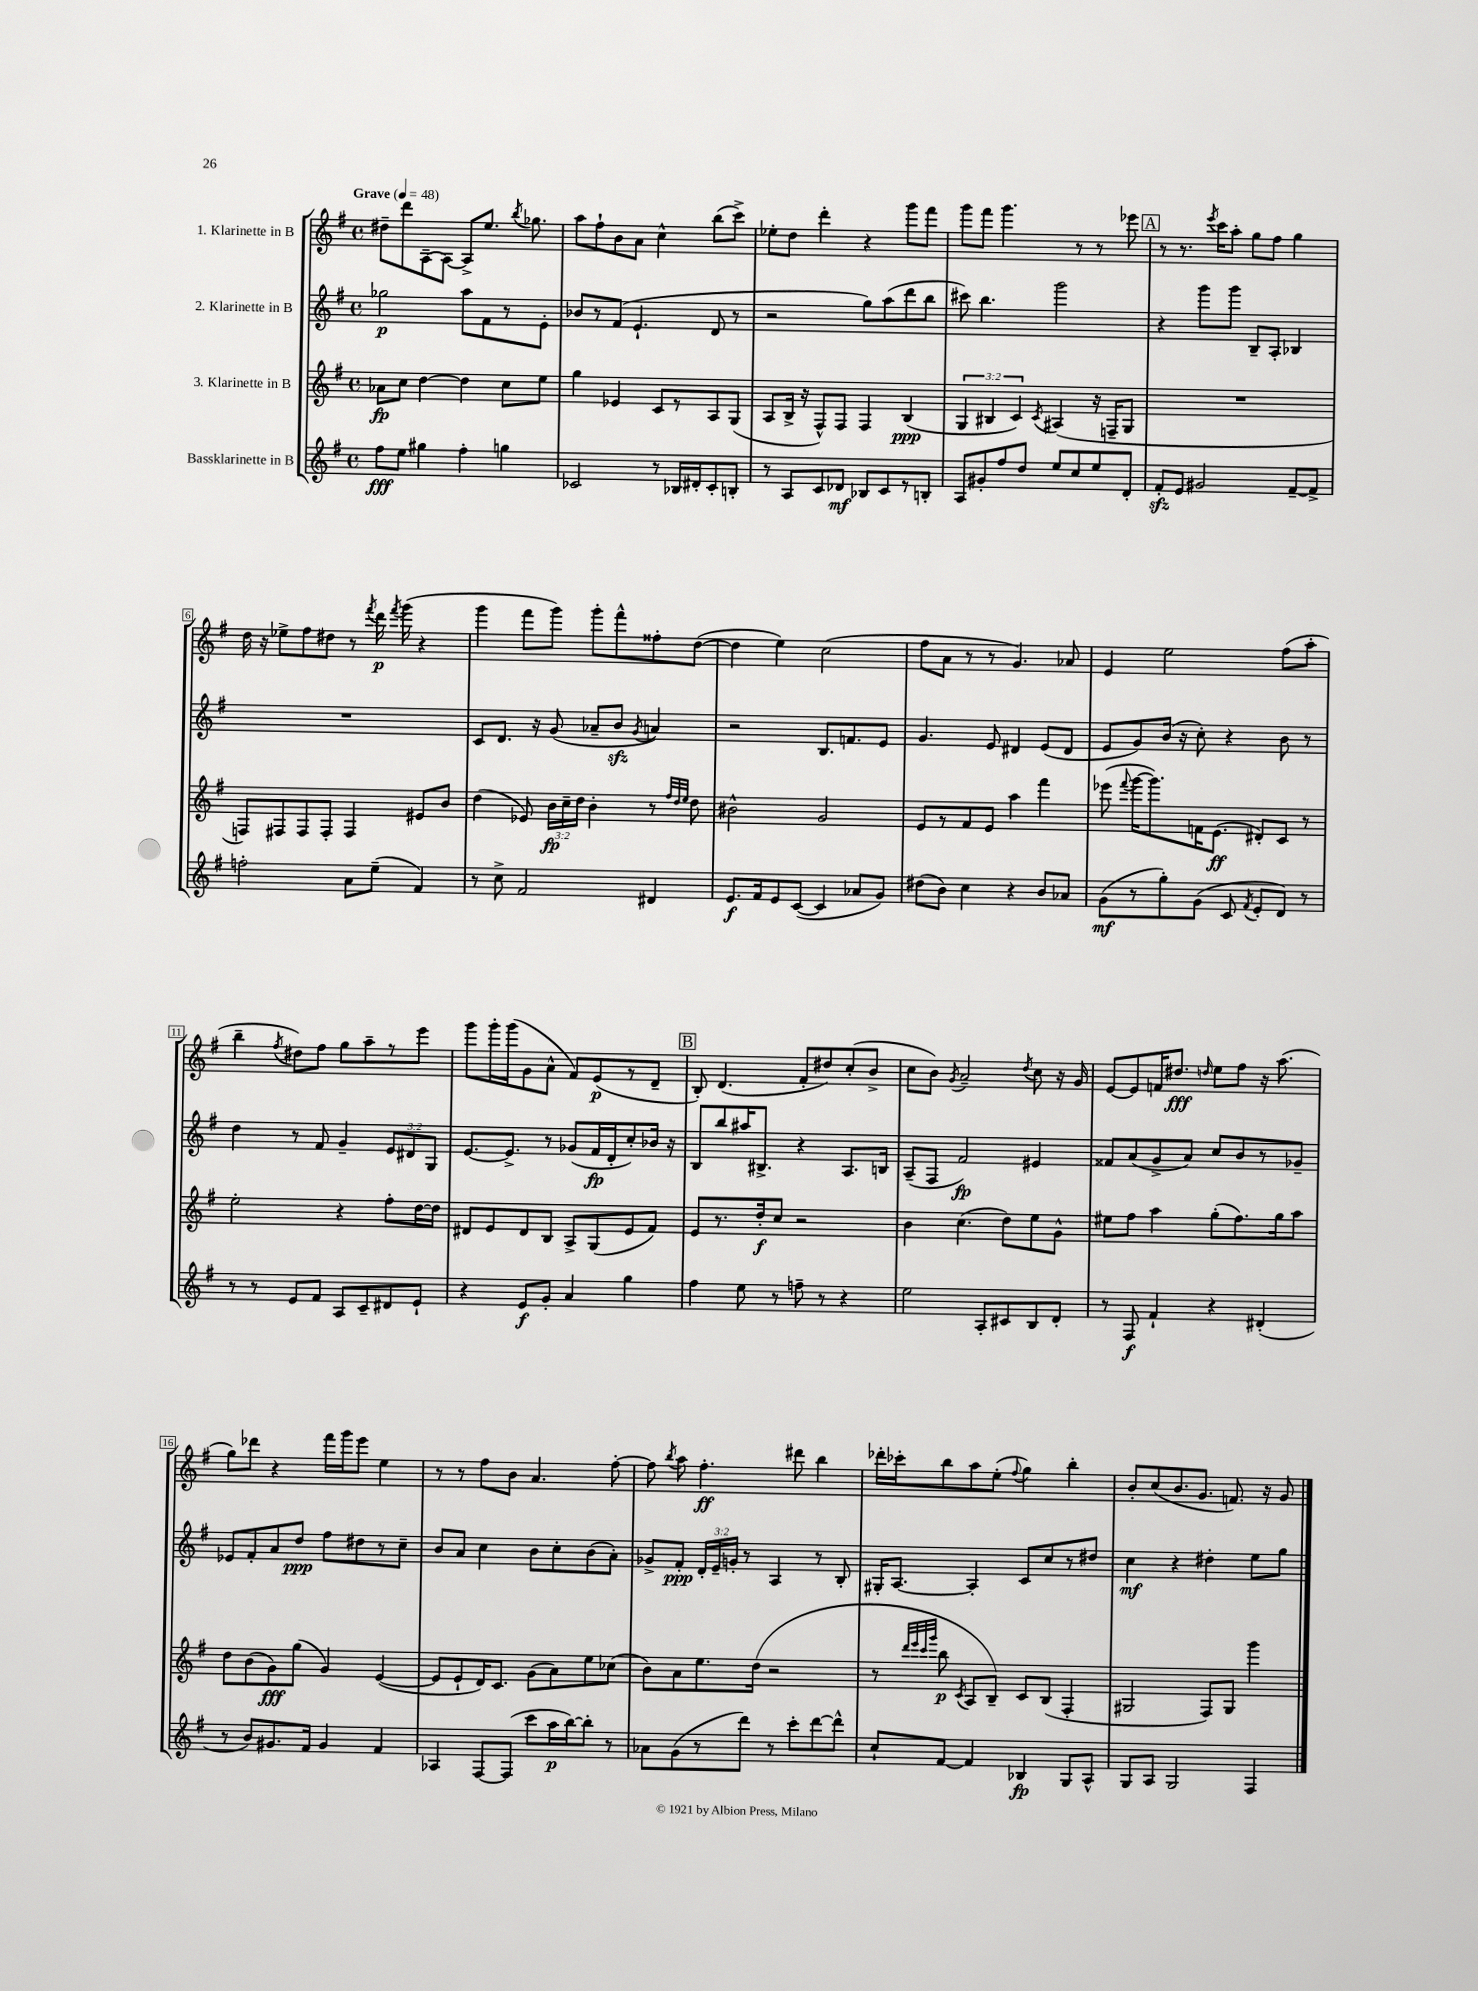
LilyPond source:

<<
\new StaffGroup <<
\new Staff = "s0" \with { instrumentName = "1. Klarinette in B" } {
    \clef treble \key g \major \defaultTimeSignature \time 4/4 \tempo "Grave" 4 = 48
    \autoBeamOff dis''8[-- d'''8 a8~-- a8]~ a8[-> e''8.] \acciaccatura { b''8 } ges''8. |
    a''8[ fis''8-! b'8 a'8] c''4-^ b''8[( c'''8]->) |
    ees''8[-. d''8] d'''4-. r4 g'''8[ fis'''8] |
    g'''8[ fis'''8] g'''4. r8 r8 ees'''8 |
    \mark \markup { \box "A" } r8 r8. \acciaccatura { e'''8 } c'''16[ a''8]-. g''8[ fis''8] g''4 |
    d''16 r16 ees''8[-> fis''8 dis''8] r8 \acciaccatura { fis'''8 } d'''16\p \acciaccatura { fis'''8 } g'''16( r4 |
    g'''4 fis'''8[ g'''8]) g'''8[-. fis'''8-^ fisis''8-. d''8]~( |
    d''4 e''4) c''2( |
    fis''8[ a'8] r8 r8 g'4.) aes'8 |
    e'4 e''2 fis''8[( a''8]-. |
    b''4-- \acciaccatura { fis''8 } dis''8[) fis''8] g''8[ a''8-- r8 e'''8] |
    g'''8[ g'''16-. g'''16( g'8 a'8]-^ fis'8[) e'8\p( r8 d'8]-- |
    \mark \markup { \box "B" } b8-.) d'4.( fis'8[-. dis''8) c''8-.( b'8]-> |
    c''8[ b'8]) \acciaccatura { g'8 } a'2-- \acciaccatura { d''8 } c''8 r16 g'16 |
    e'8[~ e'8 f'16 dis''8.]\fff \grace { d''16 } e''8[ fis''8] r16 a''8.( |
    g''8[) des'''8] r4 fis'''16[ g'''16 e'''8] e''4 |
    r8 r8 fis''8[ b'8] a'4. fis''8~-. |
    fis''8 \acciaccatura { b''8 } a''8 fis''4.-.\ff dis'''8 b''4 |
    des'''16[-. ces'''16-. b''8 a''8 e''8]-.( \appoggiatura { fis''8 } g''4) b''4-. |
    b'8[-. c''8( b'8. g'8.] f'8.) r16 g'8 \bar "|." |
}
\new Staff = "s1" \with { instrumentName = "2. Klarinette in B" } {
    \clef treble \key g \major \defaultTimeSignature \time 4/4 \override Staff.TupletNumber.text = #tuplet-number::calc-fraction-text
    \autoBeamOff ges''2\p a''8[ fis'8 r8 e'8]-. |
    bes'8[ r8 fis'8]( e'4.-! d'8 r8 |
    r2 g''8[) a''8( d'''8 b''8] |
    cis'''8) b''4. g'''2 |
    \mark \markup { \box "A" } r4 g'''8[ g'''8] b8[-- a8]-. bes4 |
    R1 |
    c'8[ d'8.] r16 g'8( aes'8[-- b'8]\sfz \acciaccatura { g'8 } a'4) |
    r2 b8.[ f'8. e'8] |
    g'4. e'8 dis'4 e'8[( dis'8] |
    e'8[ g'8) b'16]( r16 c''8-.) r4 b'8 r8 |
    d''4 r8 fis'8 g'4-- \tuplet 3/2 { e'8[ dis'8 g8] } |
    e'8.[~ e'8.]-> r8 ges'8[( fis'16\fp d'16-. c''8-.) bes'16] r16 |
    \mark \markup { \box "B" } b8[ b''8 ais''16 bis8.]-> r4 a8.[ b16] |
    a8[--( fis8] fis'2\fp) eis'4 |
    fisis'8[ a'8( g'8-> a'8]) c''8[ b'8 r8 ges'8]-- |
    ees'8[ fis'8-. a'8 d''8]\ppp fis''8[ dis''8 r8 c''8]-- |
    b'8[ a'8] c''4 b'8[ c''8-. b'8( a'8]-.) |
    ges'8[-> fis'8]-.\ppp \tuplet 3/2 { d'16[-. e'16-- g'16]-. } r8 a4 r8 b8-. |
    gis16[-. a8.]~ a4-. c'8[ c''8 r8 dis''8] |
    c''4\mf r4 dis''4-. e''8[ g''8] \bar "|." |
}
\new Staff = "s2" \with { instrumentName = "3. Klarinette in B" } {
    \clef treble \key g \major \defaultTimeSignature \time 4/4 \override Staff.TupletNumber.text = #tuplet-number::calc-fraction-text
    \autoBeamOff aes'8[\fp c''8] d''4~ d''4 c''8[ e''8] |
    g''4 ees'4 c'8[ r8 a8 g8]( |
    a8[ b16]-> r16 fis8[-^) fis8] fis4 b4\ppp( |
    \tuplet 3/2 { g4 bis4 c'4) } \acciaccatura { c'8 } ais4( r16 f16[-- g8] |
    \mark \markup { \box "A" } R1 |
    f8[) fis8 fis8 fis8]-. fis4 eis'8[ b'8] |
    d''4( ees'8) \tuplet 3/2 { b'16[\fp c''16-- d''16] } b'4-. r8 \grace { fis''32[ d''32 e''32] } d''8 |
    bis'2-^ g'2 |
    e'8[ r8 fis'8 e'8] a''4 fis'''4 |
    ees'''8( \appoggiatura { fis'''8 } g'''16[~ g'''8.) f'16 e'8.]\ff( dis'8[-.) c'8] r8 |
    e''2-. r4 fis''8[-. d''16~ d''16] |
    dis'8[ e'8 dis'8 b8] a8[-> g8( e'8 fis'8]) |
    \mark \markup { \box "B" } e'8[ r8. d''16-.\f c''8] r2 |
    b'4 c''4.( d''8[) e''8 g'8]-^ |
    eis''8[ fis''8] a''4 g''8[-.( fis''8.) g''16 a''8] |
    d''8[ b'8( g'8\fff) g''8]( g'4) e'4~( |
    e'8[ e'8-! d'16) c'8.] g'8[( a'8) e''8 ces''8]( |
    b'8[) a'8 e''8. d''16]( r2 |
    r8 \grace { d'''32[ e'''32 c'''32 g'''32] } b''8\p \acciaccatura { c'8 } a8[ b8]--) c'8[ b8]( fis4-. |
    gis2 fis8[) gis8] g'''4 \bar "|." |
}
\new Staff = "s3" \with { instrumentName = "Bassklarinette in B" } {
    \clef treble \key g \major \defaultTimeSignature \time 4/4
    \autoBeamOff fis''8[\fff e''8] gis''4 fis''4-. g''4 |
    ces'2 r8 bes16[ dis'16-. ces'8-. b8]-. |
    r8 a8[ c'8 des'8]\mf bes8[ c'8 r8 b8]-. |
    a8[ gis'8-. fis''8 d''8] e''8[ c''8 e''8 d'8]-. |
    \mark \markup { \box "A" } fis'8[-.\sfz e'8] gis'2 fis'8[~-- fis'8]-> |
    f''2-. a'8[ e''8]--( fis'4) |
    r8 c''8-> fis'2 dis'4 |
    e'8.[\f fis'16 e'8 c'8]~( c'4 aes'8[ g'8]) |
    dis''8[( b'8]) c''4 r4 b'8[ aes'8] |
    g'8[\mf( r8 g''8-.) g'8]( c'8 \acciaccatura { fis'8 } e'8[-. d'8]) r8 |
    r8 r8 e'8[ fis'8] a8[ c'8-- dis'8 e'8]-! |
    r4 e'8[\f g'8]-. a'4 g''4 |
    \mark \markup { \box "B" } fis''4 e''8 r8 f''8-- r8 r4 |
    e''2 a8[-. cis'8 b8 d'8]-. |
    r8 fis8\f fis'4-! r4 dis'4-.( |
    r8 b'8[) gis'8. fis'16] gis'4 fis'4 |
    aes4 fis8[~ fis8]( c'''8[ a''16\p b''16~) b''8]-. r8 |
    aes'8[ g'8( r8 d'''8]) r8 c'''8[-. d'''8~ d'''8]-^ |
    c''8[-! fis'8]~ fis'4 bes4\fp g8[ a8]-^ |
    g8[ a8] g2 fis4 \bar "|." |
}
>>
>>
\layout { \context { \Score \override BarNumber.stencil = #(make-stencil-boxer 0.1 0.3 ly:text-interface::print) } }
